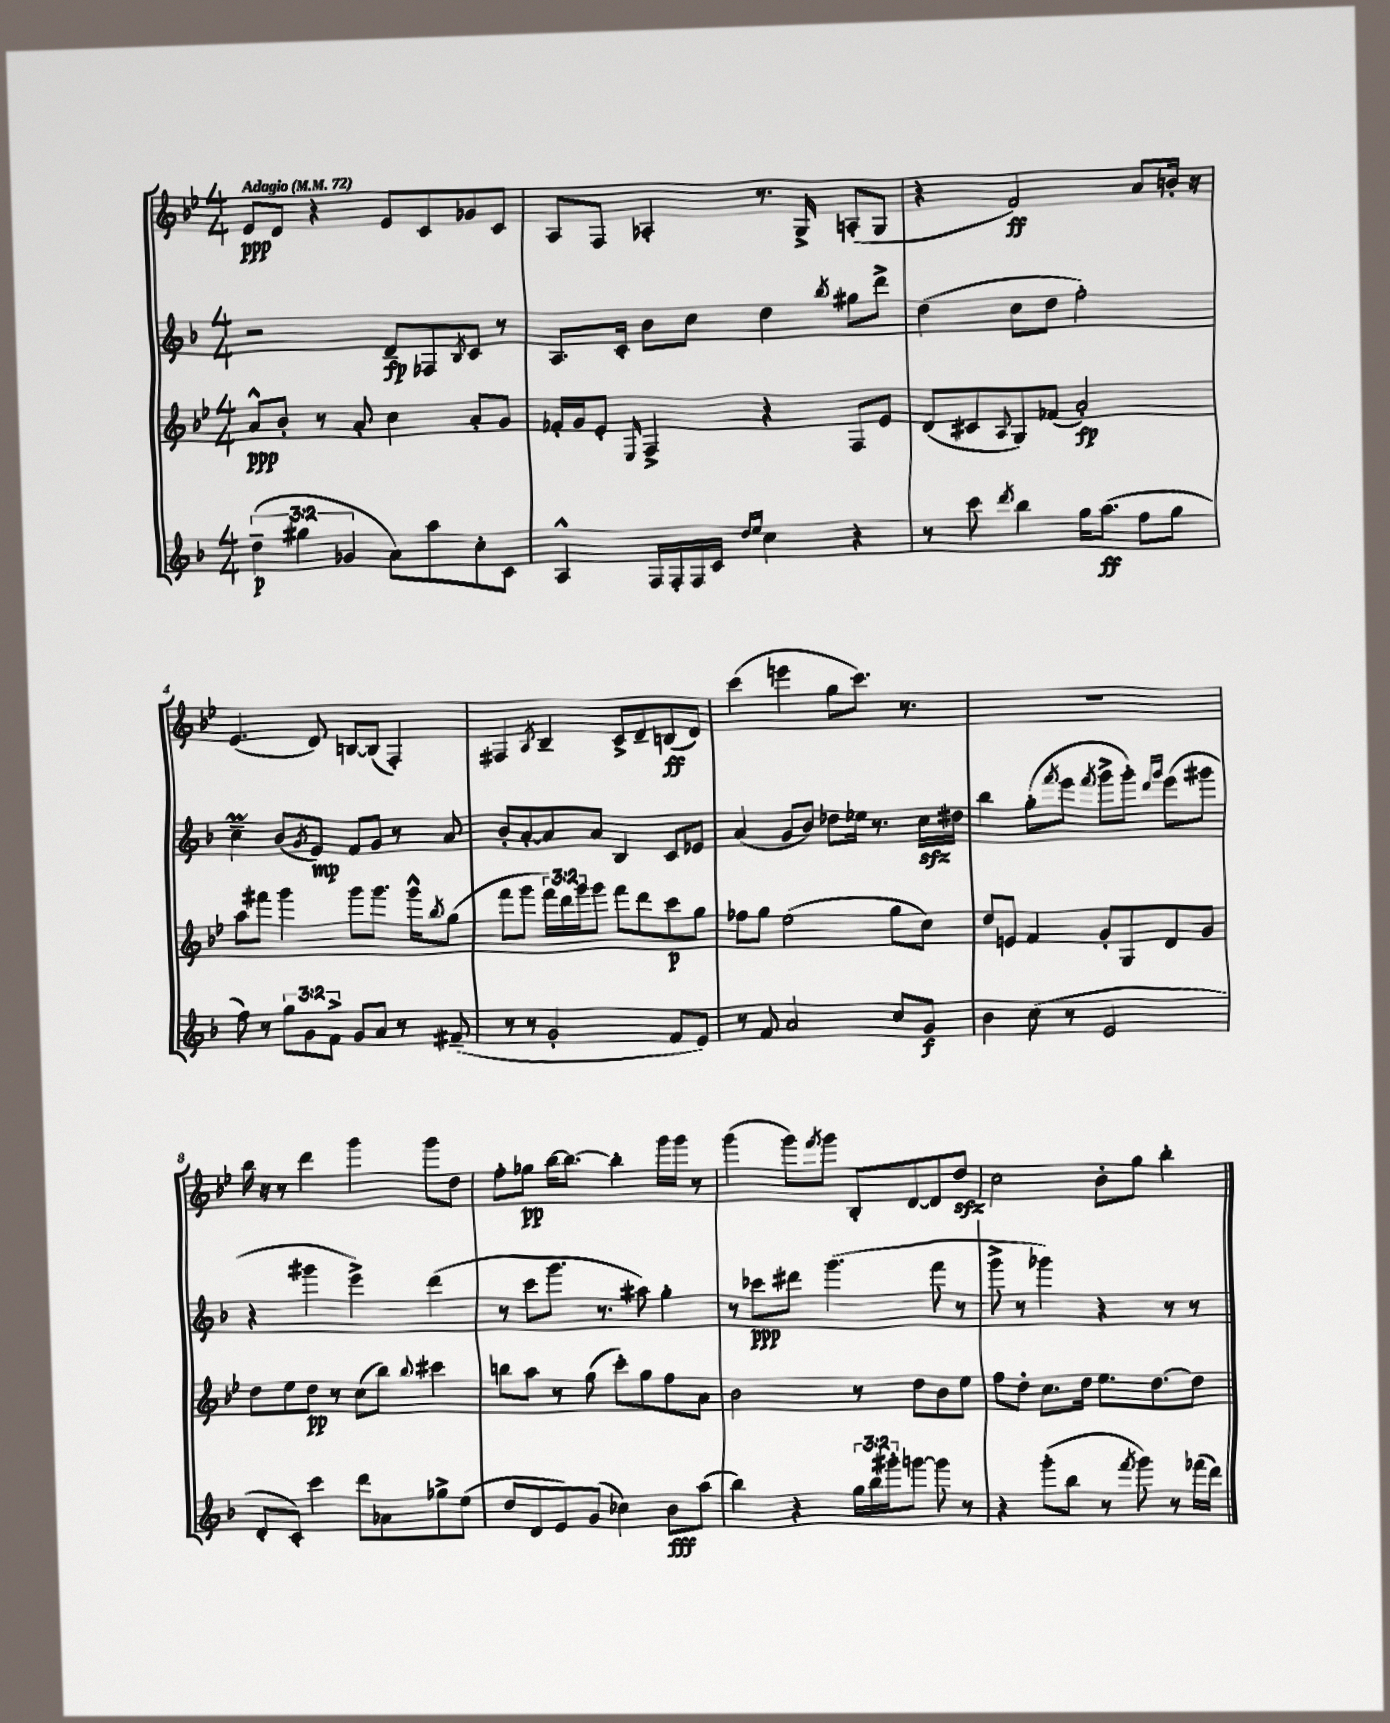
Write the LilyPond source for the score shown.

<<
\new StaffGroup <<
\new Staff = "s0" {
    \clef treble \key bes \major \numericTimeSignature \time 4/4 \tempo "Adagio" 4 = 72
    ees'8\ppp d'8 r4 ees'8 c'8 ges'8 c'8 |
    a8 f8 aes4-. r8. g16-> a8-.( g8 |
    r4 f'2\ff) a'8 b'16-. r16 |
    ees'4.( d'8) b8~ b8( f4-.) |
    fis4 \acciaccatura { a8 } bes4-- c'8-> d'8-- b8\ff( d'8) |
    c'''4( e'''4 g''8 c'''8.) r8. |
    R1 |
    bes''16 r16 r8 d'''4 g'''4 g'''8 d''8 |
    f''8-. ges''8\pp bes''16~ bes''8.~ bes''4-. g'''16 g'''16 r8 |
    g'''4( g'''8) \acciaccatura { f'''8 } g'''8 bes8-. d'8~ d'8 d''8\sfz |
    c''2 bes'8-. g''8 bes''4-. \bar "|." |
}
\new Staff = "s1" {
    \clef treble \key f \major \numericTimeSignature \time 4/4
    r2 d'8--\fp fes8 \acciaccatura { bes8 } c'8 r8 |
    a8. c'16-. bes'8 c''8 d''4 \acciaccatura { bes''8 } gis''8 d'''8-> |
    d''4( c''8 d''8 f''2-.) |
    c''4--\prall bes'8( \acciaccatura { g'8 } e'8\mp) f'8 g'8 r8 a'8 |
    bes'8-. a'8~-. a'8 a'8 bes4 c'8 ees'8 |
    a'4( g'8 bes'8) des''8 ees''16 r8. c''16\sfz dis''16 |
    bes''4 g''8-.( \acciaccatura { f'''8 } e'''8 \acciaccatura { f'''8 } g'''8-> g'''8-.) \grace { d'''16 g'''16 } e'''8( gis'''8 |
    r4 gis'''4 e'''4->) d'''4( |
    r8 c'''8 g'''8. r8. ais''8) g''4-. |
    r8 ces'''8\ppp dis'''8 g'''4.( f'''8 r8 |
    g'''8-> r8 ges'''4) r4 r8 r8 \bar "|." |
}
\new Staff = "s2" {
    \clef treble \key bes \major \numericTimeSignature \time 4/4 \override Staff.TupletNumber.text = #tuplet-number::calc-fraction-text
    a'8-^\ppp bes'8-. r8 a'8-. c''4 a'8-. g'8 |
    fes'16-. g'16 ees'8-. \grace { ees16 } f4-> r4 f8 ees'8 |
    d'8( cis'8 \appoggiatura { a8 } g8) fes'8( a'2-.\fp) |
    a''8 fis'''8 g'''4 g'''8 g'''8. g'''16-^ \acciaccatura { bes''8 } g''8( |
    f'''8 g'''8 \tuplet 3/2 { f'''16) d'''16 g'''16 } g'''8 f'''8 d'''8 c'''8\p g''8 |
    fes''8 g''8 ees''2( g''8 c''8) |
    d''8 e'8 f'4 g'8-. g8 d'8 g'8 |
    d''8 ees''8 d''8\pp r8 c''8( bes''8) \appoggiatura { bes''8 } cis'''4 |
    b''8 a''8 r8 g''8( c'''8-.) g''8 f''8 a'8 |
    bes'2 r8 d''8 bes'8 ees''8 |
    f''8 d''8-. c''8. d''16 ees''8. d''8.~ d''8 \bar "|." |
}
\new Staff = "s3" {
    \clef treble \key f \major \numericTimeSignature \time 4/4 \override Staff.TupletNumber.text = #tuplet-number::calc-fraction-text
    \tuplet 3/2 { d''4--\p( gis''4 ges'4 } a'8) a''8 c''8-. c'8 |
    a4-^ f16 f16-. f16 c'16 \grace { d''16 e''16 } c''4 r4 |
    r8 c'''8 \acciaccatura { d'''8 } bes''4 g''16 a''8.\ff( f''8 g''8 |
    f''8) r8 \tuplet 3/2 { g''8 g'8 f'8-> } g'8 a'8 r8 fis'8--( |
    r8 r8 g'2-. f'8 e'8) |
    r8 f'8 a'2 c''8 g'8\f |
    bes'4 c''8( r8 e'2 |
    d'8-. c'8-.) c'''4 d'''8 aes'8 ges''8-> e''8( |
    d''8 d'8 e'8) g'8( ces''4) bes'8\fff a''8( |
    bes''4) r4 \tuplet 3/2 { g''16 bes''16 gis'''16-. } g'''8~ g'''8 r8 |
    r4 g'''8-.( bes''8 r8 \acciaccatura { f'''8 } g'''8) r8 fes'''16( d'''16) \bar "|." |
}
>>
>>
